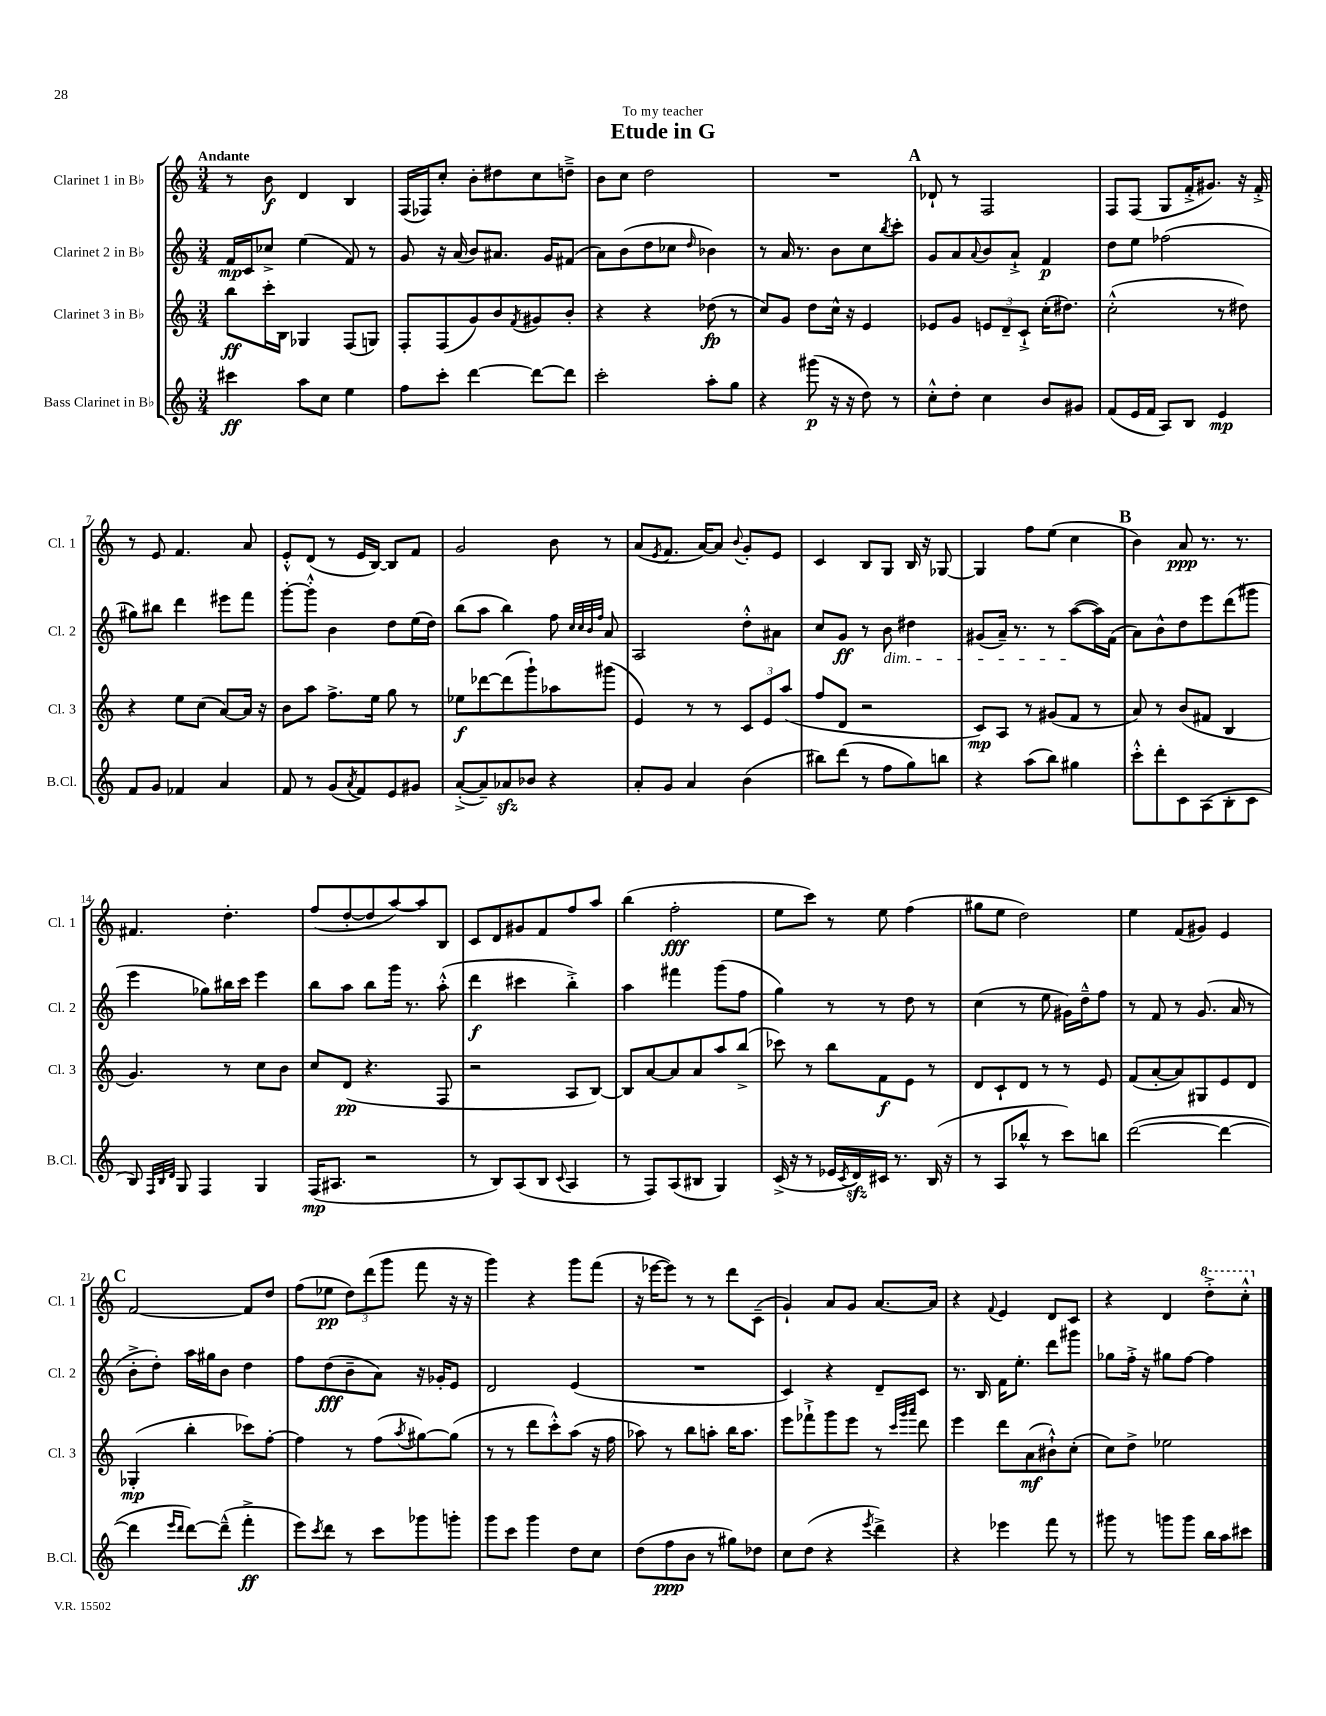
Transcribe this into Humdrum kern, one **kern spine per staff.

**kern	**kern	**kern	**kern
*staff4	*staff3	*staff2	*staff1
*clefG2	*clefG2	*clefG2	*clefG2
*k[]	*k[]	*k[]	*k[]
*M3/4	*M3/4	*M3/4	*M3/4
4ccc#	8bb	16f	8r
.	.	16c	.
.	16ccc'	8cc-^	8b
.	16B	.	.
8aa	4G-	(4ee	4d
8cc	.	.	.
4ee	(8F	8f)	4B
.	8G)	8r	.
=	=	=	=
8ff	8F'	8g	(16F
.	.	.	16F-)
8ccc'	(8F	16r	8cc'
.	.	(16a	.
[4ddd	8g)	8b)	8b'
.	8b	8.a#	8dd#
.	8qf	.	.
8ddd_	8g#	.	8cc
.	.	16g	.
8ddd]	8b'	(8f#	8dd~^
=	=	=	=
2ccc'	4r	8a)	8b
.	.	(8b	8cc
.	4r	8dd	2dd
.	.	8cc-	.
.	.	16qqdd	.
8aa'	(8dd-	4b-)	.
8gg	8r	.	.
=	=	=	=
4r	8cc)	8r	2.r
.	8g	16a	.
.	.	8.r	.
(8ggg#	8dd	.	.
16r	16cc^^	8b	.
16r	16r	.	.
8dd)	4e	8cc	.
.	.	8qbb	.
8r	.	8ccc'	.
=	=	=	=
8cc'^^	8e-	8g	8d-`
8dd'	8g	8a	8r
.	.	8qqa	.
4cc	12e	8b	2F
.	12d~	.	.
.	.	8a`^	.
.	12c`^	.	.
8b	(16cc'	4f	.
.	8.dd#)	.	.
8g#	.	.	.
=	=	=	=
(8f	(2cc'^^	8dd	8F
16e	.	8ee	(8F
16f	.	.	.
8A)	.	(2ff-	8G
8B	.	.	16f'^
.	.	.	8.g#)
4e	8r	.	.
.	8dd#)	.	16r
.	.	.	16f'^
=	=	=	=
8f	4r	8gg#)	8r
8g	.	8bb#	8e
4f-	8ee	4ddd	4.f
.	(8cc	.	.
4a	[8a)	8eee#	.
.	16a]	8fff	8a
.	16r	.	.
=	=	=	=
8f	8b	[8ggg'	8e'^^
8r	8aa	8ggg'^^]	(8d
(8g	8.ff^	4b	8r
8qa	.	.	.
8f)	.	.	16e
.	16ee	.	[16B)
8e	8gg	8dd	8B]
8g#	8r	(16ee	8f
.	.	16dd)	.
=	=	=	=
([8a'^	8ee-	(8bb	2g
8a~])	[8ddd-	8aa	.
8a-	(8ddd-]	4bb)	.
8b-	8ggg`)	.	.
4r	8aa-	8ff	8b
.	.	32qqcc	.
.	.	32qqcc	.
.	.	32qqb	.
.	.	32qqff	.
.	(8ggg#	8a	8r
=	=	=	=
8a'	4e)	2A	(8a
.	.	.	8qe
8g	.	.	8.f
4a	8r	.	.
.	.	.	[16a)
.	8r	.	8a]
.	.	.	8qqb
(4b	12c	8dd'^^	8g'
.	12e	.	.
.	.	8a#	8e
.	(12aa	.	.
=	=	=	=
8bb#)	8ff	8cc	4c
(8ddd	8d	8g	.
8r	2r	8r	8B
8ff	.	8b	8G
8gg)	.	4dd#	16B
.	.	.	16r
8bb	.	.	[8G-
=	=	=	=
4r	8c)	(8g#	4G-]
.	8A	16a~)	.
.	.	8.r	.
(8aa	8r	.	8ff
8bb)	(8g#	8r	(8ee
4gg#	8f	([8aa	4cc
.	8r	16aa])	.
.	.	(16f	.
=	=	=	=
8ccc'^^	8a)	8a)	4b)
8ddd'	8r	8b^^	.
8c	(8b	8dd	8a
(8A	8f#	8eee	8.r
8B'	4B	(8ddd	.
.	.	.	8.r
8c	.	8ggg#	.
=	=	=	=
8B)	4.g)	4eee	4.f#
32qqF	.	.	.
32qqB	.	.	.
32qqd	.	.	.
8G	.	.	.
4F	.	8gg-)	.
.	8r	16bb#	4.dd'
.	.	16ccc	.
4G	8cc	4eee	.
.	8b	.	.
=	=	=	=
(16F	8cc	8bb	(8ff
8.A#	.	.	.
.	(8d	8aa	[8dd'
2r	4.r	8bb	8dd]
.	.	16ggg	[8aa)
.	.	8.r	.
.	.	.	8aa]
.	8F	(8aa'^^	8B
=	=	=	=
8r	2r	4ddd	8c
8B)	.	.	8d
(8A	.	4ccc#	8g#
8B	.	.	8f
8qqc	.	.	.
4A	8A	4bb'^)	8ff
.	[8B)	.	8aa
=	=	=	=
8r	8B]	4aa	(4bb
8F)	[8a	.	.
(8A	8a]	4fff#	2ff'
8B#	8a	.	.
4G)	8aa	(8ggg	.
.	(8bb^	8ff	.
=	=	=	=
(16c^	8ccc-)	4gg)	8ee
16r	.	.	.
8r	8r	.	8ccc)
16e-	8bb	8r	8r
8qc	.	.	.
16d)	.	.	.
16c#	8f	8r	8ee
8.r	.	.	.
.	8e	8dd	(4ff
(16B	8r	8r	.
16r	.	.	.
=	=	=	=
8r	8d	(4cc	8gg#
8A	8c`	.	8ee
8bb-^^	8d	8r	2dd)
8r	8r	8ee	.
8ccc)	8r	16g#)	.
.	.	16dd~^^	.
8bb	8e	8ff	.
=	=	=	=
([2ddd	(8f	8r	4ee
.	[8a'	8f	.
.	8a])	8r	(8f
.	8G#	(8.g	8g#)
4ddd_	8e	.	4e
.	.	16a	.
.	8d	8r	.
=	=	=	=
4ddd]	(4G-'	8b'^	[2f
.	.	8dd')	.
16qqeee	.	.	.
16qqddd	.	.	.
[8ddd)	4bb'	16aa	.
.	.	16gg#	.
(8ddd~^^]	.	8b	.
4fff'^	8ccc-)	4dd	8f]
.	[8ff'	.	8dd
=	=	=	=
8eee)	4ff]	8ff	(8ff
8qccc	.	.	.
8ddd	.	(8dd	8ee-
8r	8r	8b~	12dd)
.	.	.	(12ddd
8ccc	(8ff	8a)	.
.	.	.	12ggg
.	8qaa	.	.
8ggg-	[8gg#)	16r	8fff
.	.	16g-'	.
8ggg'	(8gg#]	8e	16r
.	.	.	16r
=	=	=	=
8ggg	8r	2d	4ggg)
8ccc	8r	.	.
4ggg	8ddd	.	4r
.	8ccc'^^)	.	.
8dd	(8aa	(4e	8ggg
8cc	16r	.	(8fff
.	16ff	.	.
=	=	=	=
(8dd	8aa-)	2.r	16r
.	.	.	[16eee-
8ff	8r	.	8eee-])
8b	8bb	.	8r
8r	8aa'	.	8r
8gg#)	16bb	.	8ddd
.	8.aa	.	.
8dd-	.	.	(8c~
=	=	=	=
8cc	8eee	4c)	4g`)
(8dd	8fff-`^	.	.
4r	8ggg	4r	8a
.	8eee	.	8g
8qeee	.	.	.
4ddd^)	8r	8d~	[8.a
.	32qqccc	.	.
.	32qqggg	.	.
.	32qqaaa	.	.
.	8ddd	8c	.
.	.	.	16a]
=	=	=	=
4r	4eee	8.r	4r
.	.	16B	.
.	.	.	8qqf
4eee-	8ddd	16f	4e
.	.	8.ee'	.
.	(8a	.	.
8fff	8b#`^^)	8ddd	8d
8r	(8cc'	8ggg#	8c
=	=	=	=
8ggg#	8cc)	8gg-	4r
8r	8dd^	16ff'^	.
.	.	16r	.
8ggg	2ee-	8gg#	4d
8ggg	.	[8ff	.
16bb	.	4ff]	8ddd'^
16aa	.	.	.
8ccc#	.	.	8ccc'^^
==	==	==	==
*-	*-	*-	*-
